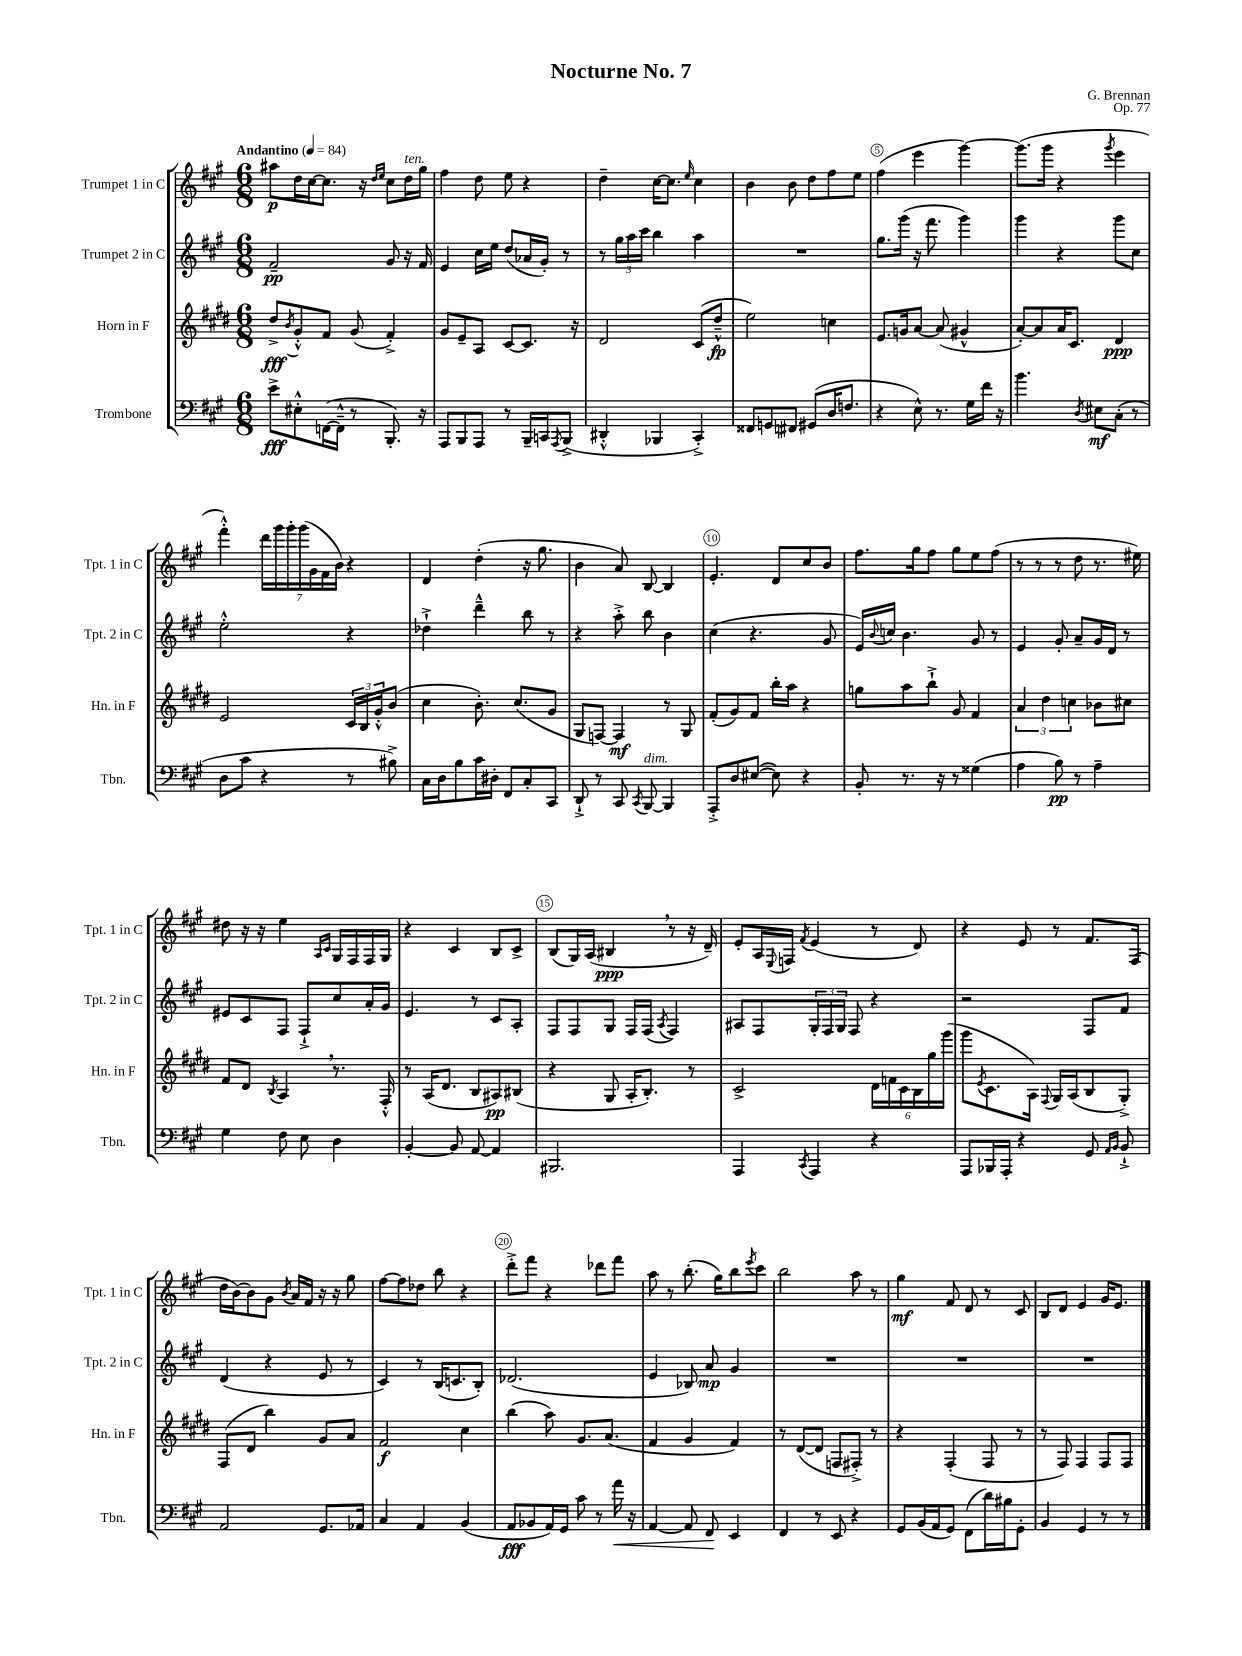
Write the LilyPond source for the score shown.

\header { title = "Nocturne No. 7" composer = "G. Brennan" opus = "Op. 77" }
<<
\new StaffGroup <<
\new Staff = "s0" \with { instrumentName = "Trumpet 1 in C" shortInstrumentName = "Tpt. 1 in C" } {
    \clef treble \key a \major \numericTimeSignature \time 6/8 \tempo "Andantino" 4 = 84
    ais''8\p d''16 cis''16~ cis''8. r16 \grace { d''16 e''16 } cis''8 d''16^\markup { \italic "ten." } gis''16 |
    fis''4 d''8 e''8 r4 |
    d''4-- cis''16~ cis''8. \grace { e''16 } cis''4 |
    b'4 b'8 d''8 fis''8 e''8 |
    fis''4( e'''4 gis'''4~) |
    gis'''8.( gis'''16 r4 \acciaccatura { gis'''8 } e'''4 |
    fis'''4-.-^) \tuplet 7/4 { d'''16 gis'''16 gis'''16-. gis'''16( gis'16 fis'16 b'16) } r4 |
    d'4 d''4-.( r16 gis''8. |
    b'4 a'8) b8~ b4 |
    e'4.-. d'8 cis''8 b'8 |
    fis''8. gis''16 fis''8 gis''8 e''8 fis''8( |
    r8 r8 r8 d''8 r8. eis''16) |
    dis''8 r16 r16 e''4 \grace { a16 cis'16 } gis16 fis16 fis16 gis16 |
    r4 cis'4 b8 cis'8-> |
    b8( gis16) a16( bis4\ppp \breathe r8 r16 d'16--) |
    e'8-. a16 \appoggiatura { e8 } f16 \acciaccatura { fis'8 } e'4( r8 d'8) |
    r4 e'8 r8 fis'8. fis16( |
    d''16 b'16~) b'8 gis'8 \acciaccatura { b'8 } a'16 fis'16 r16 r16 gis''8 |
    fis''8~ fis''8 des''8 b''8 r4 |
    d'''8-.-> fis'''8 r4 des'''8 fis'''8 |
    a''8 r8 b''8.-.( gis''16) b''8 \acciaccatura { e'''8 } cis'''8 |
    b''2 a''8 r8 |
    gis''4\mf fis'8 d'8 r8 cis'8 |
    b8 d'8 e'4 gis'16 e'8. \bar "|." |
}
\new Staff = "s1" \with { instrumentName = "Trumpet 2 in C" shortInstrumentName = "Tpt. 2 in C" } {
    \clef treble \key a \major \numericTimeSignature \time 6/8
    fis'2--\pp gis'8 r16 fis'16 |
    e'4 cis''16 e''16 d''8( aes'16 gis'16-.) r8 |
    r8 \tuplet 3/2 { gis''16 a''16 cis'''16 } b''4 a''4 |
    R2. |
    gis''8. gis'''16( r16 fis'''8. gis'''4) |
    gis'''4 r4 gis'''8 cis''8 |
    e''2-.-^ r4 |
    des''4-!-> d'''4---^ b''8 r8 |
    r4 a''8-.-> b''8 b'4 |
    cis''4( r4. gis'8 |
    e'16) \appoggiatura { b'8 } c''16 b'4. gis'8 r8 |
    e'4 gis'8-. a'8-- gis'16 d'16 r8 |
    eis'8 cis'8 fis8 fis8-!-> cis''8 a'16-. gis'16 |
    e'4. r8 cis'8 a8-. |
    fis8 fis8 gis8 fis16 fis16( \acciaccatura { a8 } fis4) |
    ais8 fis8 \tuplet 3/2 { gis16-. fis16 gis16 } fis8 r4 |
    r2 fis8 fis'8 |
    d'4( r4 e'8 r8 |
    cis'4) r8 b16( c'8. b8-.) |
    des'2.( |
    e'4 bes8) a'8\mp gis'4 |
    R2. |
    R2. |
    R2. \bar "|." |
}
\new Staff = "s2" \with { instrumentName = "Horn in F" shortInstrumentName = "Hn. in F" } {
    \clef treble \key e \major \numericTimeSignature \time 6/8
    dis''8->\fff \acciaccatura { b'8 } gis'8-.-^ fis'8 gis'8( fis'4-.->) |
    gis'8 e'8-- a8 cis'8~ cis'8. r16 |
    dis'2 cis'8( dis''8---^\fp |
    e''2) c''4 |
    e'8. g'16 a'8~ a'8( gis'4-^ |
    a'8~-.) a'8 a'16 cis'8. dis'4\ppp |
    e'2 \tuplet 3/2 { cis'16 b16 gis'16-.-^ } b'8( |
    cis''4 b'8.-.) cis''8.( gis'8 |
    gis8 f8~) f4\mf r8 gis8 |
    fis'8-.( gis'8) fis'8 b''16-. a''16 r4 |
    g''8 a''8 b''8-!-> gis'8 fis'4 |
    \tuplet 3/2 { a'4 dis''4 c''4 } bes'8 cis''8 |
    fis'8 dis'8 \acciaccatura { b8 } a4 \breathe r8. fis16-.-^ |
    r8 a16( dis'8. b8 ais8\pp) bis8( |
    r4 gis8 a16-. b8.-.) r8 |
    cis'2-> \tuplet 6/4 { dis'16 f'16 cis'16 b16 gis''16 gis'''16( } |
    gis'''8 \acciaccatura { e'8 } cis'8. a16) \appoggiatura { fis8 } gis16 a16( b8 gis8-.->) |
    fis8( dis'8 b''4) gis'8 a'8 |
    fis'2\f cis''4 |
    b''4( a''8) gis'8. a'8.( |
    fis'4 gis'4 fis'4) |
    r8 dis'8~( dis'8 f8 fis8-.->) r8 |
    r4 fis4-.( fis8 r8 |
    r8 fis8) fis4 fis8 fis8 \bar "|." |
}
\new Staff = "s3" \with { instrumentName = "Trombone" shortInstrumentName = "Tbn." } {
    \clef bass \key a \major \numericTimeSignature \time 6/8
    e'8->\fff eis8-.-^ f,16~( f,16---^ r8 b,,8.-.) r16 |
    a,,8 b,,8 a,,8 r8 b,,16-- c,16 \acciaccatura { a,,8 } b,,8->( |
    dis,4-.-^ bes,,4 cis,4-.->) |
    fisis,8 g,8 fis,8 gis,8( d16 f8. |
    r4 e8-^) r8. gis16 fis'16 r16 |
    b'4. \acciaccatura { d8 } eis8\mf cis8-.( r8 |
    d8 cis'8 r4 r8 bis8->) |
    cis16 d16 b8 cis'16 dis16-. fis,8 cis8-. cis,8 |
    d,8-!-> r8 cis,8 \acciaccatura { cis,8 } b,,8~^\markup { \italic "dim." } b,,4 |
    a,,8-.-> d8 eis8~( eis8) r4 |
    b,8-. r8. r16 r8 gisis4( |
    a4 b8\pp) r8 a4-- |
    gis4 fis8 e8 d4 |
    b,4~-. b,8 a,8~ a,4 |
    bis,,2. |
    a,,4 \acciaccatura { cis,8 } a,,4 r4 |
    a,,8 bes,,16 a,,16-. r4 gis,8 \grace { a,16 b,16 } b,8-!-> |
    a,2 gis,8. aes,16 |
    cis4 a,4 b,4( |
    a,8\fff bes,8 a,16) gis,16 cis'8 r8 a'16\< r16 |
    a,4~ a,8 fis,8\! e,4 |
    fis,4 r8 e,8 r4 |
    gis,8 b,16( a,16 gis,8) fis,8( d'16) bis16 gis,8-. |
    b,4 gis,4 r8 r8 \bar "|." |
}
>>
>>
\layout { \context { \Score \override BarNumber.break-visibility = ##(#f #t #t) barNumberVisibility = #(every-nth-bar-number-visible 5) \override BarNumber.stencil = #(make-stencil-circler 0.1 0.3 ly:text-interface::print) } }
